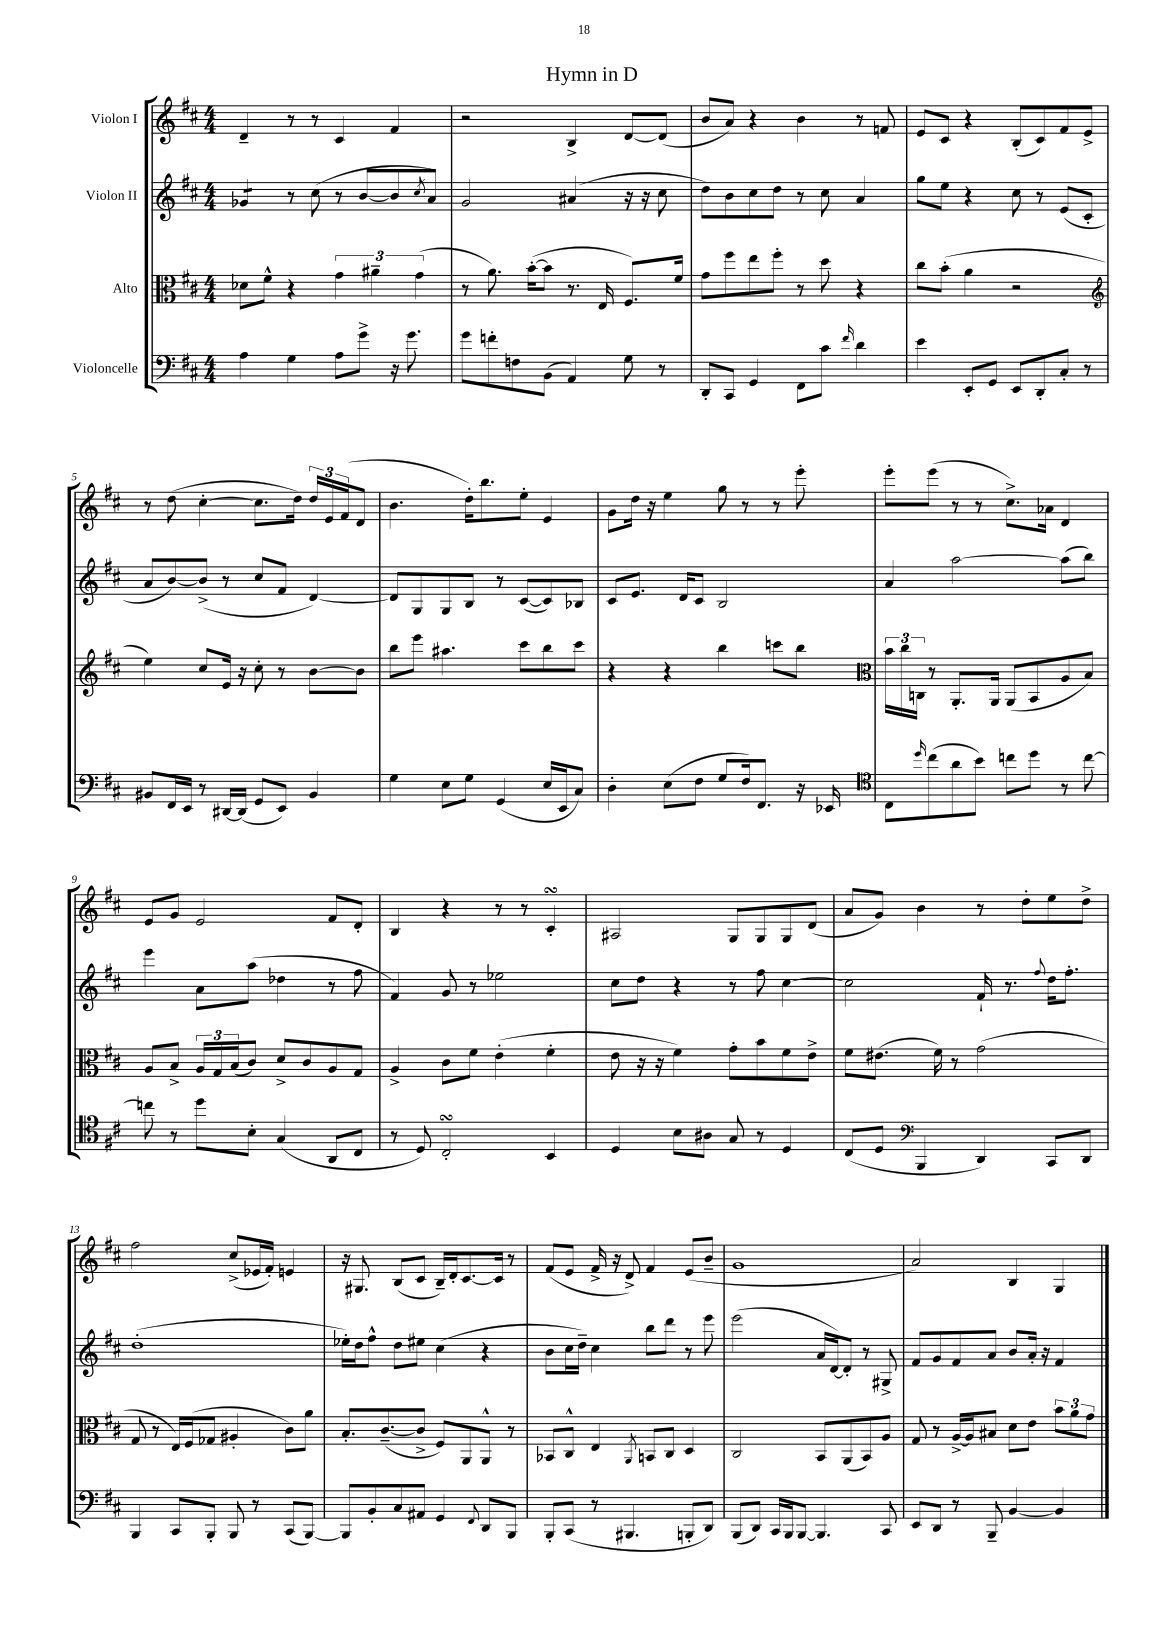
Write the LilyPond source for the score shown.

\header { title = "Hymn in D" }
<<
\new StaffGroup <<
\new Staff = "s0" \with { instrumentName = "Violon I" } {
    \clef treble \key d \major \numericTimeSignature \time 4/4
    d'4-- r8 r8 cis'4 fis'4 |
    r2 b4-> d'8~ d'8( |
    b'8 a'8) r4 b'4 r8 f'8 |
    e'8 cis'8 r4 b8-.( cis'8) fis'8 e'8-> |
    r8 d''8( cis''4~-. cis''8. d''16) \tuplet 3/2 { d''16 e'16 fis'16( } d'8 |
    b'4. d''16-.) b''8. e''8-. e'4 |
    g'8 d''16 r16 e''4 g''8 r8 r8 e'''8-. |
    e'''8-. e'''8( r8 r8 cis''8.->) aes'16 d'4 |
    e'8 g'8 e'2 fis'8 d'8-. |
    b4 r4 r8 r8 cis'4-.\turn |
    ais2 g8 g8 g8 d'8( |
    a'8 g'8) b'4 r8 d''8-. e''8 d''8-> |
    fis''2 cis''8->( ees'16 fis'16-.) e'4 |
    r16 gis8. b8( cis'8 b16--) d'16-. cis'8.~ cis'16 r8 |
    fis'8( e'8 fis'16-> r16 d'8->) fis'4 e'8( b'8-- |
    g'1 |
    a'2) b4 g4 \bar "|." |
}
\new Staff = "s1" \with { instrumentName = "Violon II" } {
    \clef treble \key d \major \numericTimeSignature \time 4/4
    ges'4:8 r8 cis''8( r8 b'8~ b'8 \acciaccatura { cis''8 } a'8) |
    g'2 ais'4( r16 r16 cis''8 |
    d''8) b'8 cis''8 d''8 r8 cis''8 a'4 |
    g''8 e''8 r4 cis''8 r8 e'8( cis'8-. |
    a'8 b'8~) b'8->( r8 cis''8 fis'8 d'4~) |
    d'8 g8 g8 b8 r8 cis'8~( cis'8) bes8 |
    cis'8 e'8. d'16 cis'8 b2 |
    a'4 a''2~ a''8( b''8) |
    e'''4 a'8 a''8( des''4 r8 fis''8 |
    fis'4) g'8 r8 ees''2 |
    cis''8 d''8 r4 r8 fis''8 cis''4~ |
    cis''2 fis'16-! r8. \appoggiatura { fis''8 } d''16 fis''8.-. |
    d''1-.( |
    ees''16-.) d''16 fis''8-^ d''8 eis''8 cis''4( r4 |
    b'8 cis''16 d''16--) cis''4 b''8 d'''8 r8 e'''8 |
    e'''2( a'16 d'16~) d'8-. r8 gis8-> |
    fis'8 g'8 fis'8 a'8 b'8 a'16-. r16 fis'4 \bar "|." |
}
\new Staff = "s2" \with { instrumentName = "Alto" } {
    \clef alto \key d \major \numericTimeSignature \time 4/4
    des'8 fis'8-^ r4 \tuplet 3/2 { g'4 ais'4-- g'4( } |
    r8 a'8.) b'16~-.( b'8 r8. e16 fis8.) fis'16 |
    g'8 fis''8 e''8 fis''8-. r8 d''8 r4 |
    cis''8 b'8-.( a'4 r2 |
    \clef treble e''4) cis''8 e'16 r16 cis''8-. r8 b'8~ b'8 |
    b''8 e'''8 ais''4. cis'''8 b''8 cis'''8 |
    r4 r4 b''4 c'''8 b''8 |
    \clef alto \tuplet 3/2 { b'16 cis''16 c16 } r8 a,8.-. a,16 a,8( b,8 a8 b8) |
    a8 b8-> \tuplet 3/2 { a16 g16 b16( } cis'8) d'8-> cis'8 a8 g8 |
    a4-> cis'8 fis'8 e'4-.( fis'4-. |
    e'8 r16 r16 fis'4) g'8-. b'8 fis'8 e'8-> |
    fis'8 eis'8.( fis'16) r8 g'2( |
    g8 r8 e16) fis16( ges8 ais4-. cis'8) a'8 |
    b8.-. cis'8.~--( cis'8-> fis8) a,8 a,8-^ r8 |
    bes,8 cis8-^ e4 \acciaccatura { a,8 } b,8 cis8 d4 |
    cis2 b,8 a,8( b,8) a8 |
    g8 r8 a16~-> a16 bis8 d'8 e'8 \tuplet 3/2 { b'8 a'8 g'8 } \bar "|." |
}
\new Staff = "s3" \with { instrumentName = "Violoncelle" } {
    \clef bass \key d \major \numericTimeSignature \time 4/4
    a4 g4 a8 g'8-> r16 g'8. |
    g'8 f'8-. f8 b,8( a,4) g8 r8 |
    d,8-. cis,8 g,4 fis,8 cis'8 \grace { fis'16 } d'4 |
    e'4 e,8-. g,8 e,8 d,8-. cis8-. r8 |
    bis,8 fis,16 e,16 r8 dis,16~ dis,16( g,8 e,8) bis,4 |
    g4 e8 g8 g,4( e16 e,16 cis8) |
    d4-. e8( fis8 g8 fis16) fis,8. r16 ees,16 |
    \clef tenor cis8 \grace { d''16 } cis''8( a'8 b'8) c''8 d''8 r8 c''8~ |
    c''8 r8 d''8 b8-. g4( a,8 cis8 |
    r8 d8) cis2-.\turn b,4 |
    d4 b8 ais8 g8 r8 d4 |
    cis8( d8 \clef bass b,,4 d,4) cis,8 d,8 |
    b,,4 cis,8 b,,8-. b,,8 r8 cis,8( b,,8~) |
    b,,8 b,8-. cis8 ais,8 g,4 \appoggiatura { fis,8 } d,8 b,,8 |
    b,,8-. cis,8( r8 bis,,4. b,,8-. d,8) |
    b,,8( d,8) cis,16 b,,16 b,,8~ b,,4. cis,8 |
    e,8 d,8 r8 b,,8-- b,4~ b,4 \bar "|." |
}
>>
>>
